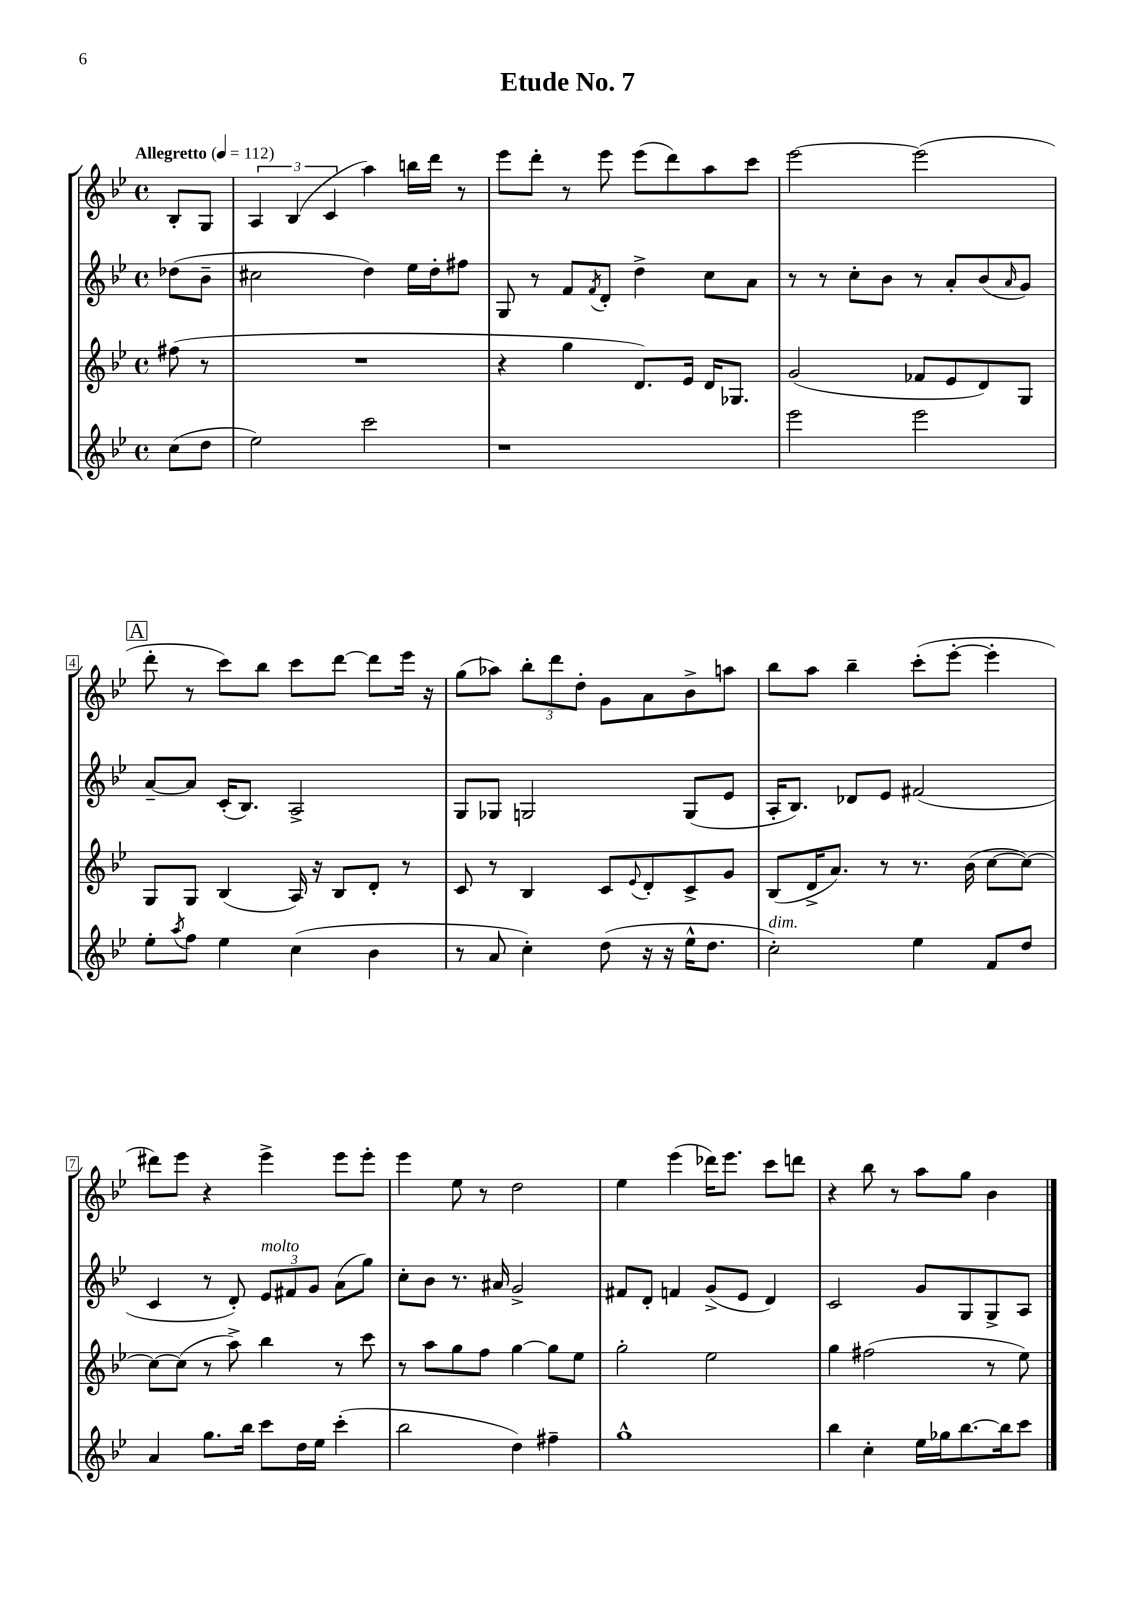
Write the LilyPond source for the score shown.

\header { title = "Etude No. 7" }
<<
\new StaffGroup <<
\new Staff = "s0" {
    \clef treble \key bes \major \defaultTimeSignature \time 4/4 \partial 4 \tempo "Allegretto" 4 = 112
    bes8-. g8 |
    \tuplet 3/2 { a4 bes4( c'4 } a''4) b''16 d'''16 r8 |
    ees'''8 d'''8-. r8 ees'''8 ees'''8( d'''8) a''8 c'''8 |
    ees'''2~ ees'''2( |
    \mark \markup { \box "A" } d'''8-. r8 c'''8) bes''8 c'''8 d'''8~ d'''8 ees'''16 r16 |
    g''8( aes''8) \tuplet 3/2 { bes''8-. d'''8 d''8-. } g'8 a'8 bes'8-> a''8 |
    bes''8 a''8 bes''4-- c'''8-.( ees'''8~-. ees'''4-. |
    dis'''8) ees'''8 r4 ees'''4-> ees'''8 ees'''8-. |
    ees'''4 ees''8 r8 d''2 |
    ees''4 ees'''4( des'''16) ees'''8. c'''8 d'''8 |
    r4 bes''8 r8 a''8 g''8 bes'4 \bar "|." |
}
\new Staff = "s1" {
    \clef treble \key bes \major \defaultTimeSignature \time 4/4 \partial 4
    des''8( bes'8-- |
    cis''2 d''4) ees''16 d''16-. fis''8 |
    g8 r8 f'8 \acciaccatura { f'8 } d'8-. d''4-> c''8 a'8 |
    r8 r8 c''8-. bes'8 r8 a'8-. bes'8( \grace { a'16 } g'8) |
    \mark \markup { \box "A" } a'8~-- a'8 c'16-.( bes8.) a2-> |
    g8 ges8 g2 g8( ees'8 |
    a16-. bes8.) des'8 ees'8 fis'2( |
    c'4 r8 d'8-.) \tuplet 3/2 { ees'8^\markup { \italic "molto" } fis'8 g'8 } a'8( g''8) |
    c''8-. bes'8 r8. ais'16 g'2-> |
    fis'8 d'8-. f'4 g'8->( ees'8 d'4) |
    c'2 g'8 g8 g8-> a8 \bar "|." |
}
\new Staff = "s2" {
    \clef treble \key bes \major \defaultTimeSignature \time 4/4 \partial 4
    fis''8( r8 |
    R1 |
    r4 g''4 d'8.) ees'16 d'16 ges8. |
    g'2( fes'8 ees'8 d'8) g8 |
    \mark \markup { \box "A" } g8 g8 bes4( a16) r16 bes8 d'8-. r8 |
    c'8 r8 bes4 c'8 \appoggiatura { ees'8 } d'8-. c'8-> g'8 |
    bes8( d'16-> a'8.) r8 r8. bes'16( c''8~ c''8~) |
    c''8~ c''8( r8 a''8->) bes''4 r8 c'''8 |
    r8 a''8 g''8 f''8 g''4~ g''8 ees''8 |
    g''2-. ees''2 |
    g''4 fis''2( r8 ees''8) \bar "|." |
}
\new Staff = "s3" {
    \clef treble \key bes \major \defaultTimeSignature \time 4/4 \partial 4
    c''8( d''8 |
    ees''2) c'''2 |
    r1 |
    ees'''2 ees'''2 |
    \mark \markup { \box "A" } ees''8-. \acciaccatura { a''8 } f''8 ees''4 c''4( bes'4 |
    r8 a'8 c''4-.) d''8( r16 r16 ees''16-^ d''8. |
    c''2-.^\markup { \italic "dim." }) ees''4 f'8 d''8 |
    a'4 g''8. bes''16 c'''8 d''16 ees''16 c'''4-.( |
    bes''2 d''4) fis''4-- |
    g''1-^ |
    bes''4 c''4-. ees''16 ges''16 bes''8.~ bes''16 c'''8 \bar "|." |
}
>>
>>
\layout { \context { \Score \override BarNumber.stencil = #(make-stencil-boxer 0.1 0.3 ly:text-interface::print) } }
